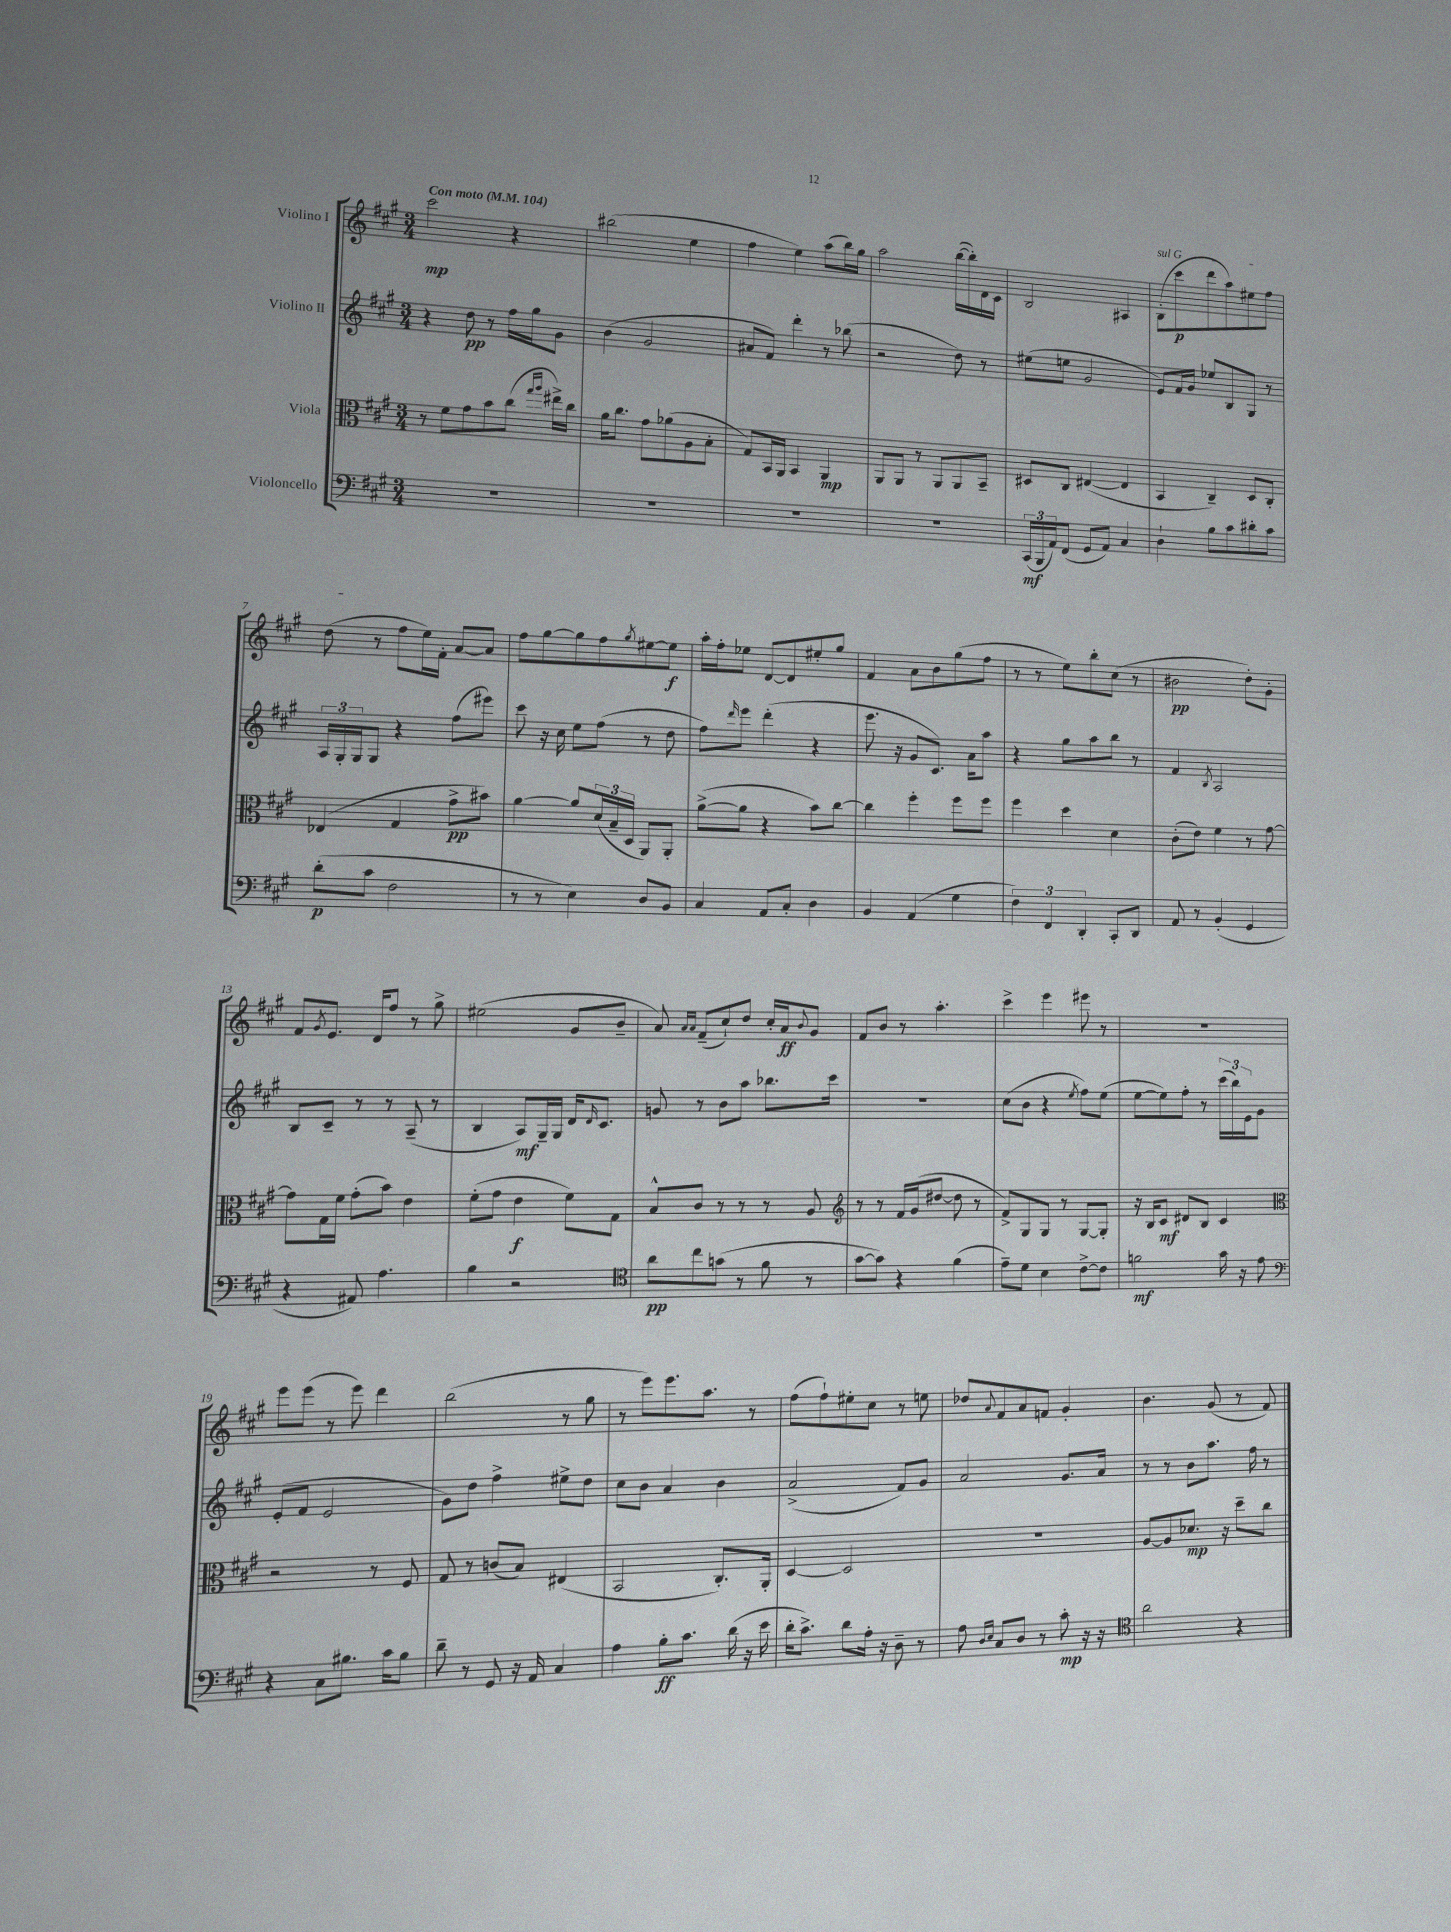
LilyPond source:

<<
\new StaffGroup <<
\new Staff = "s0" \with { instrumentName = "Violino I" } {
    \clef treble \key a \major \numericTimeSignature \time 3/4 \tempo "Con moto" 4 = 104
    cis'''2\mp r4 |
    bis''2( e''4 |
    fis''4 e''4) a''8( b''16) gis''16 |
    a''2 b''16~( b''16-.) d'16 cis'16 |
    b2 ais4 |
    \once \override TextSpanner.bound-details.left.text = \markup { \italic "sul G" } b8-.\startTextSpan( cis'''8\p d'''8 a''8) eis''8 fis''8 |
    d''8\stopTextSpan( r8 fis''8 e''16) fis'16-. a'8~ a'8 |
    fis''8 gis''8~ gis''8 fis''8 \acciaccatura { gis''8 } eis''8~ eis''8\f |
    a''16-. fis''16-. ees''8 d'8~ d'8 eis''8-. gis''8 |
    fis'4 a'8 b'8 gis''8( fis''8 |
    r8 r8 e''8) b''8-. cis''8( r8 |
    bis'2\pp d''8-.) gis'8-. |
    fis'8 \acciaccatura { gis'8 } e'8. d'16 fis''8 r8 gis''8-> |
    eis''2( gis'8 b'8-- |
    a'8) \grace { a'16 a'16 } fis'8--( cis''8-!) d''8 cis''16-. a'16\ff \appoggiatura { b'8 } gis'8 |
    fis'8 b'8 r8 a''4.-. |
    cis'''4-> e'''4 eis'''8 r8 |
    R2. |
    e'''8 e'''8( r8 e'''8) d'''4 |
    b''2( r8 gis''8 |
    r8 e'''8) e'''8. a''8. r8 |
    fis''8( fis''8-!) eis''8-. cis''8 r8 e''8 |
    des''8 \appoggiatura { a'8 } fis'8 a'8 f'8 gis'4-. |
    b'4. gis'8( r8 fis'8) \bar "|." |
}
\new Staff = "s1" \with { instrumentName = "Violino II" } {
    \clef treble \key a \major \numericTimeSignature \time 3/4
    r4 d''8\pp r8 fis''16 gis''16 gis'8 |
    b'4( gis'2 |
    ais'8 fis'8) d'''4-. r8 bes''8( |
    r2 d''8) r8 |
    eis''8( e''8 gis'2 |
    e'8) fis'16 gis'16 ees''8 b8 gis8 r8 |
    \tuplet 3/2 { a16 gis16-. gis16 } gis8 r4 fis''8( eis'''8) |
    cis'''8 r16 cis''16 e''8 fis''8( r8 d''8 |
    fis''8) \grace { d'''16 } e'''8 d'''4-.( r4 |
    e'''8. r16 gis'8 cis'8.) a'16 a''8 |
    r4 gis''8 a''8 b''8 r8 |
    fis'4 \acciaccatura { b8 } a2 |
    b8 cis'8-- r8 r8 a8--( r8 |
    b4 a8\mf) gis16-- gis16 d'16 \grace { d'16 } cis'8. |
    g'8 r8 b'8 a''8 bes''8. cis'''16 |
    R2. |
    cis''8( b'8 r4 \acciaccatura { e''8 } fis''8) e''8( |
    e''8~ e''8) fis''8-. r8 \tuplet 3/2 { cis'''16( b''16) e'16 } gis'8 |
    e'8-.( fis'8 e'2 |
    gis'8) d''8 fis''4-> eis''8-> d''8 |
    cis''8 b'8 a'4 b'4 |
    a'2->( fis'8) gis'8 |
    a'2 gis'8. a'16 |
    r8 r8 b'8 a''8. fis''16 r8 \bar "|." |
}
\new Staff = "s2" \with { instrumentName = "Viola" } {
    \clef alto \key a \major \numericTimeSignature \time 3/4
    r8 fis'8 gis'8 b'8 cis''8( \grace { gis''16 a''16 } eis''16->) cis''16 |
    a'16 cis''8. gis'8 aes'8( a8 b8-. |
    gis8) b,16 a,16 b,4 a,4\mp |
    a,8 a,8 r8 a,8 a,8 b,8-- |
    dis8 cis8 eis4~( eis4 |
    b,4 cis4--) d8 cis8-. |
    ees4( gis4 gis'8->\pp bis'8) |
    a'4~ a'8 \tuplet 3/2 { d'16( b16-- d16 } a,8) a,8-. |
    a'8~->( a'8 r4 b'8) cis''8~ |
    cis''4 fis''4-. fis''8 fis''8 |
    fis''4 d''4 d'4 |
    cis'8-.( e'8) fis'4 r8 gis'8~ |
    gis'8 gis16 fis'16 gis'8-.( b'8) e'4 |
    fis'8-.( gis'8 e'4\f fis'8) gis8 |
    b8-^ cis'8 r8 r8 r8 a8 |
    \clef treble r8 r8 fis'16 gis'16( dis''8~ dis''8 r8 |
    fis'8->) gis8 gis8 r8 gis8~ gis8-. |
    r16 b16 cis'8\mf dis'8 b8 cis'4 |
    \clef alto r2 r8 fis8 |
    gis8 r8 c'8( b8) eis4( |
    b,2 cis8.-.) a,16-. |
    d4~ d2 |
    R2. |
    a8~ a8 des'8.\mp r16 d''8-- cis''8 \bar "|." |
}
\new Staff = "s3" \with { instrumentName = "Violoncello" } {
    \clef bass \key a \major \numericTimeSignature \time 3/4
    R2. |
    R2. |
    R2. |
    R2. |
    \tuplet 3/2 { cis,16\mf( b,,16 a,16) } fis,8( gis,8 a,8) cis4 |
    d4-! b8 cis'8 dis'8-. cis'8 |
    d'8-.\p( cis'8 fis2 |
    r8 r8 e4) d8 b,8 |
    cis4 a,8 cis8-. d4 |
    b,4 a,4( gis4 |
    \tuplet 3/2 { fis4) fis,4 d,4-. } cis,8-. d,8 |
    a,8 r8 b,4-.( gis,4 |
    r4 ais,8) a4. |
    b4 r2 |
    \clef tenor a'8\pp cis''8 g'8( r8 fis'8 r8 |
    gis'8~ gis'8) r4 fis'4( |
    e'8--) d'8 b4 cis'8~-> cis'8 |
    f'2\mf gis'16 r16 e'8 |
    \clef bass r4 cis8 bis8. cis'16 bis8 |
    d'8-- r8 gis,8 r16 a,16 cis4 |
    a4 b8-.\ff cis'8. d'16( r16 e'16 |
    d'16-. cis'8.->) d'8 a16-. r16 d8-- r8 |
    a8 \grace { d16 e16 } cis8 d8 r8 cis'8-.\mp r16 r16 |
    \clef tenor a'2 r4 \bar "|." |
}
>>
>>
